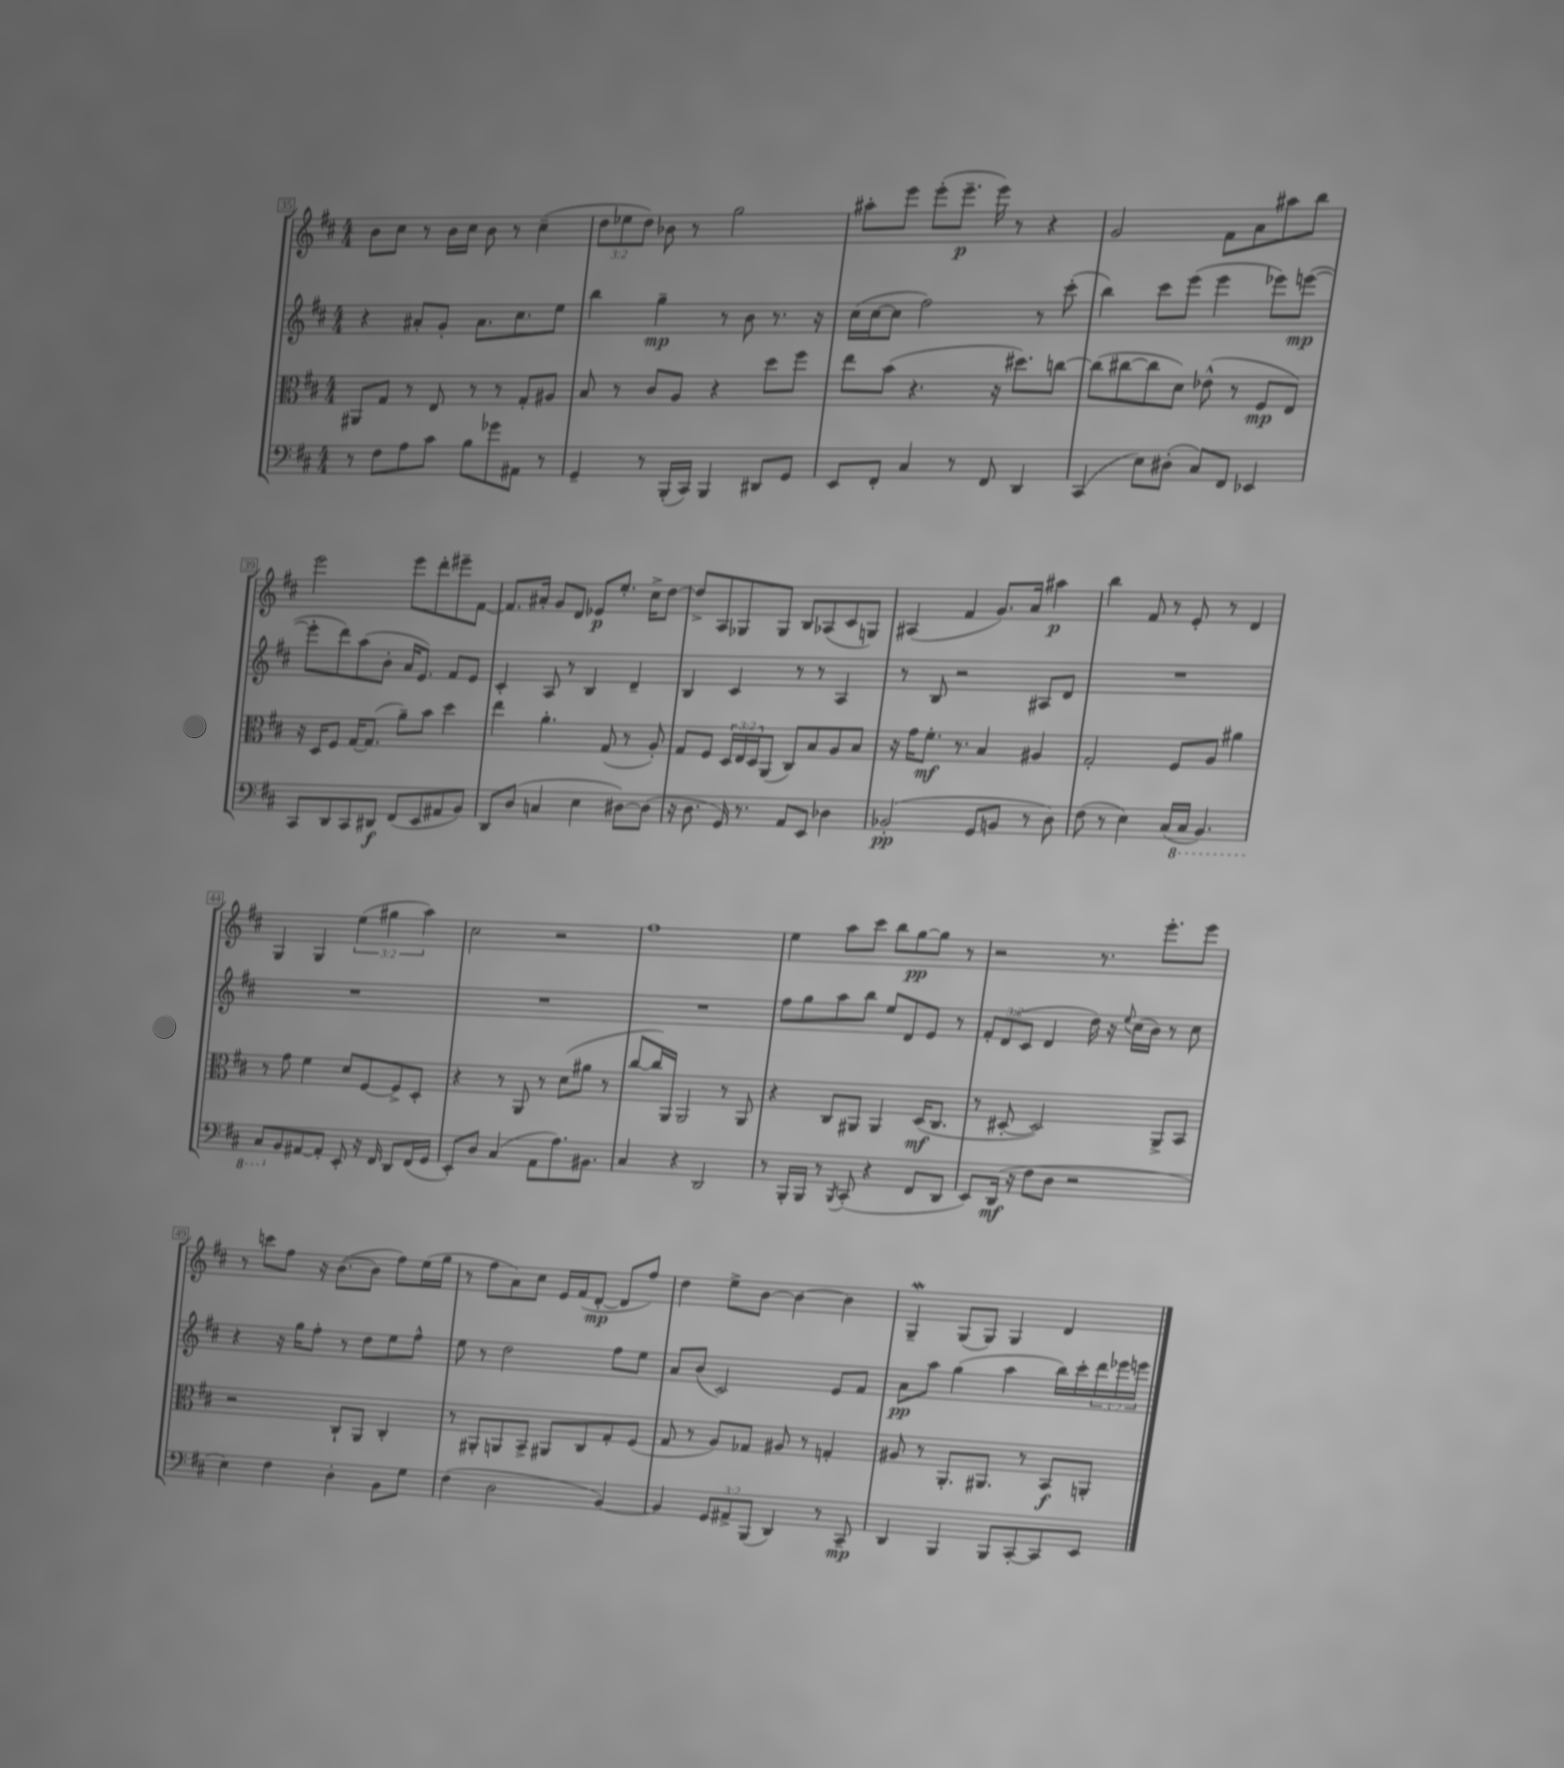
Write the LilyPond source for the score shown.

<<
\new StaffGroup <<
\new Staff = "s0" {
    \clef treble \key d \major \numericTimeSignature \time 4/4 \override Staff.TupletNumber.text = #tuplet-number::calc-fraction-text
    b'8 cis''8 r8 b'16 cis''16 b'8 r8 cis''4--( |
    \tuplet 3/2 { d''8 ees''8 d''8) } bes'8 r8 g''2 |
    ais''8-. e'''8 e'''8-.( e'''8.--\p e'''16) r8 r4 |
    g'2 fis'8 a'8 ais''8 b''8 |
    e'''2 e'''8 d'''8-. eis'''8-- fis'8~ |
    fis'8. ais'16-. g'8 d'8 ees'8\p e''8.-. cis''16-> d''8~ |
    d''8-> a8 ges8 ges8 b8 aes8( cis'8 g8) |
    ais4( fis'4 g'8.) a'16 ais''4\p |
    b''4 fis'8 r8 e'8-. r8 d'4 |
    g4 g4 \tuplet 3/2 { e''4( gis''4 a''4) } |
    cis''2 r2 |
    fis''1 |
    e''4 a''8 cis'''8 b''8 g''8~\pp g''8 r8 |
    r2 r8. e'''8.-. e'''8 |
    r8 c'''8 fis''8 r16 b'8.~( b'8 fis''8) e''16( g''16 |
    r8 fis''8 a'8) cis''8 e'16 fis'16( d'8~-.\mp d'8 fis''8) |
    d''4 e''8-> b'8~ b'4~ b'4 |
    g4--\mordent g8( g8) g4 d'4 \bar "|." |
}
\new Staff = "s1" {
    \clef treble \key d \major \numericTimeSignature \time 4/4 \override Staff.TupletNumber.text = #tuplet-number::calc-fraction-text
    r4 ais'8-. g'8-. ais'8. cis''8. e''8 |
    b''4 g''4--\mp r8 b'8 r8. r16 |
    cis''16( cis''16~ cis''8 fis''2) r8 cis'''8-.( |
    b''4) cis'''8 e'''8( e'''4 ees'''8) e'''8~\mp( |
    e'''8-. d'''8) a''8( b'8-. a'16 e'8.) fis'8 e'8 |
    cis'4-. a8 r8 b4 d'4-- |
    b4 cis'4 r8 r8 a4 |
    r8 b8 r2 ais8 d'8 |
    R1 |
    R1 |
    R1 |
    R1 |
    fis''8 g''8 a''8 b''8 e''8 d'8 e'8 r8 |
    \tuplet 3/2 { fis'8-. d'8( cis'8 } d'4 d''16) r16 \appoggiatura { e''8 } cis''16( b'16) r8 cis''8 |
    r4 r16 g''16 fis''8-. r8 d''8 e''8 fis''8-^ |
    e''8 r8 d''2 fis''8 e''8 |
    a'8 b'8( cis'2) e'8 fis'8 |
    a'8\pp a''8 g''4( a''4 b''16) cis'''16-. \tuplet 3/2 { d'''16 ees'''16 e'''16 } \bar "|." |
}
\new Staff = "s2" {
    \clef alto \key d \major \numericTimeSignature \time 4/4 \override Staff.TupletNumber.text = #tuplet-number::calc-fraction-text
    ais,8 g8 r8 e8 r8 r8 g8-. ais8 |
    b8 r8 cis'8 a8 r4 d''8 fis''8 |
    e''8 b'8( r4. r16 dis''8.) c''8~ |
    c''8( cis''8~ cis''8 d'8) ees'8-^( r8 fis8\mp e8) |
    r16 d16 fis8 g16~ g8.( a'8--) b'8 d''4 |
    e''4 a'4.-. g8( r8 a8-.) |
    g8 fis8 \tuplet 3/2 { d16 e16 d16 } a,8( cis8) b8 a8 b8 |
    r16 g'16 fis'8.-.\mf r8. b4 ais4 |
    g2-. fis8 a8 ais'4 |
    r8 g'8 fis'4 d'8 fis8~ fis8-> d8-. |
    r4 r8 a,8 r8 d'8( ais'8 r8 |
    cis''8~ cis''16) a,16 a,2 r8 a,8 |
    r4 cis8 ais,8 ais,4 d16\mf( cis8. |
    r8 dis8~-. dis2) a,8-> b,8 |
    r2 cis8-! a,8 cis4-. |
    r8 ais,8-. a,8 b,8-> ais,8 cis8 g8-. fis8( |
    g8 r8 a8) ges8 ais8 r8 g4-. |
    ais8 r8 a,8.-. ais,8. r8 b,8\f a,8-. \bar "|." |
}
\new Staff = "s3" {
    \clef bass \key d \major \numericTimeSignature \time 4/4 \override Staff.TupletNumber.text = #tuplet-number::calc-fraction-text
    r8 fis8 a8 cis'8 b8 ges'8 ais,8 r8 |
    g,4-- r8 b,,16-.( cis,16) b,,4 dis,8 g,8 |
    e,8 fis,8-. cis4 r8 fis,8 d,4 |
    cis,4( e8) dis8-.( cis8) fis,8 ees,4 |
    cis,8 d,8 cis,8 dis,8\f fis,8( e,8 ais,8 b,8) |
    d,8 d8( c4 e4 dis8~) dis8( |
    r16 d8. g,16) r8. a,8 e,8 des4 |
    bes,2-.\pp( g,8 b,8 r8 d8) |
    fis8( r8 e4) cis16( \ottava #-1 cis,16 b,,4.) |
    cis,8 \ottava #0 b,8 ais,8~ ais,8-. e,8-. r16 fis,16 d,8 fis,16( g,16 |
    e,8-.) d8 cis4( a,8 a8.) bis,8. |
    cis4 r4 d,2 |
    r8 b,,16-. b,,16 r8 \acciaccatura { b,,8 } cis,8-.( r4 fis,8 d,8 |
    e,8) d,16\mf( r16 fis8 d8 r2 |
    e4) fis4 d4-. b,8 g8 |
    fis4( d2 b,4~) |
    b,4 \tuplet 3/2 { g,8 ais,8-> b,,8( } d,4) r8 cis,8--\mp |
    d,4 b,,4 b,,8 cis,8~-. cis,8 e,8 \bar "|." |
}
>>
>>
\layout { \context { \Score currentBarNumber = #35 \override BarNumber.stencil = #(make-stencil-boxer 0.1 0.3 ly:text-interface::print) } }
